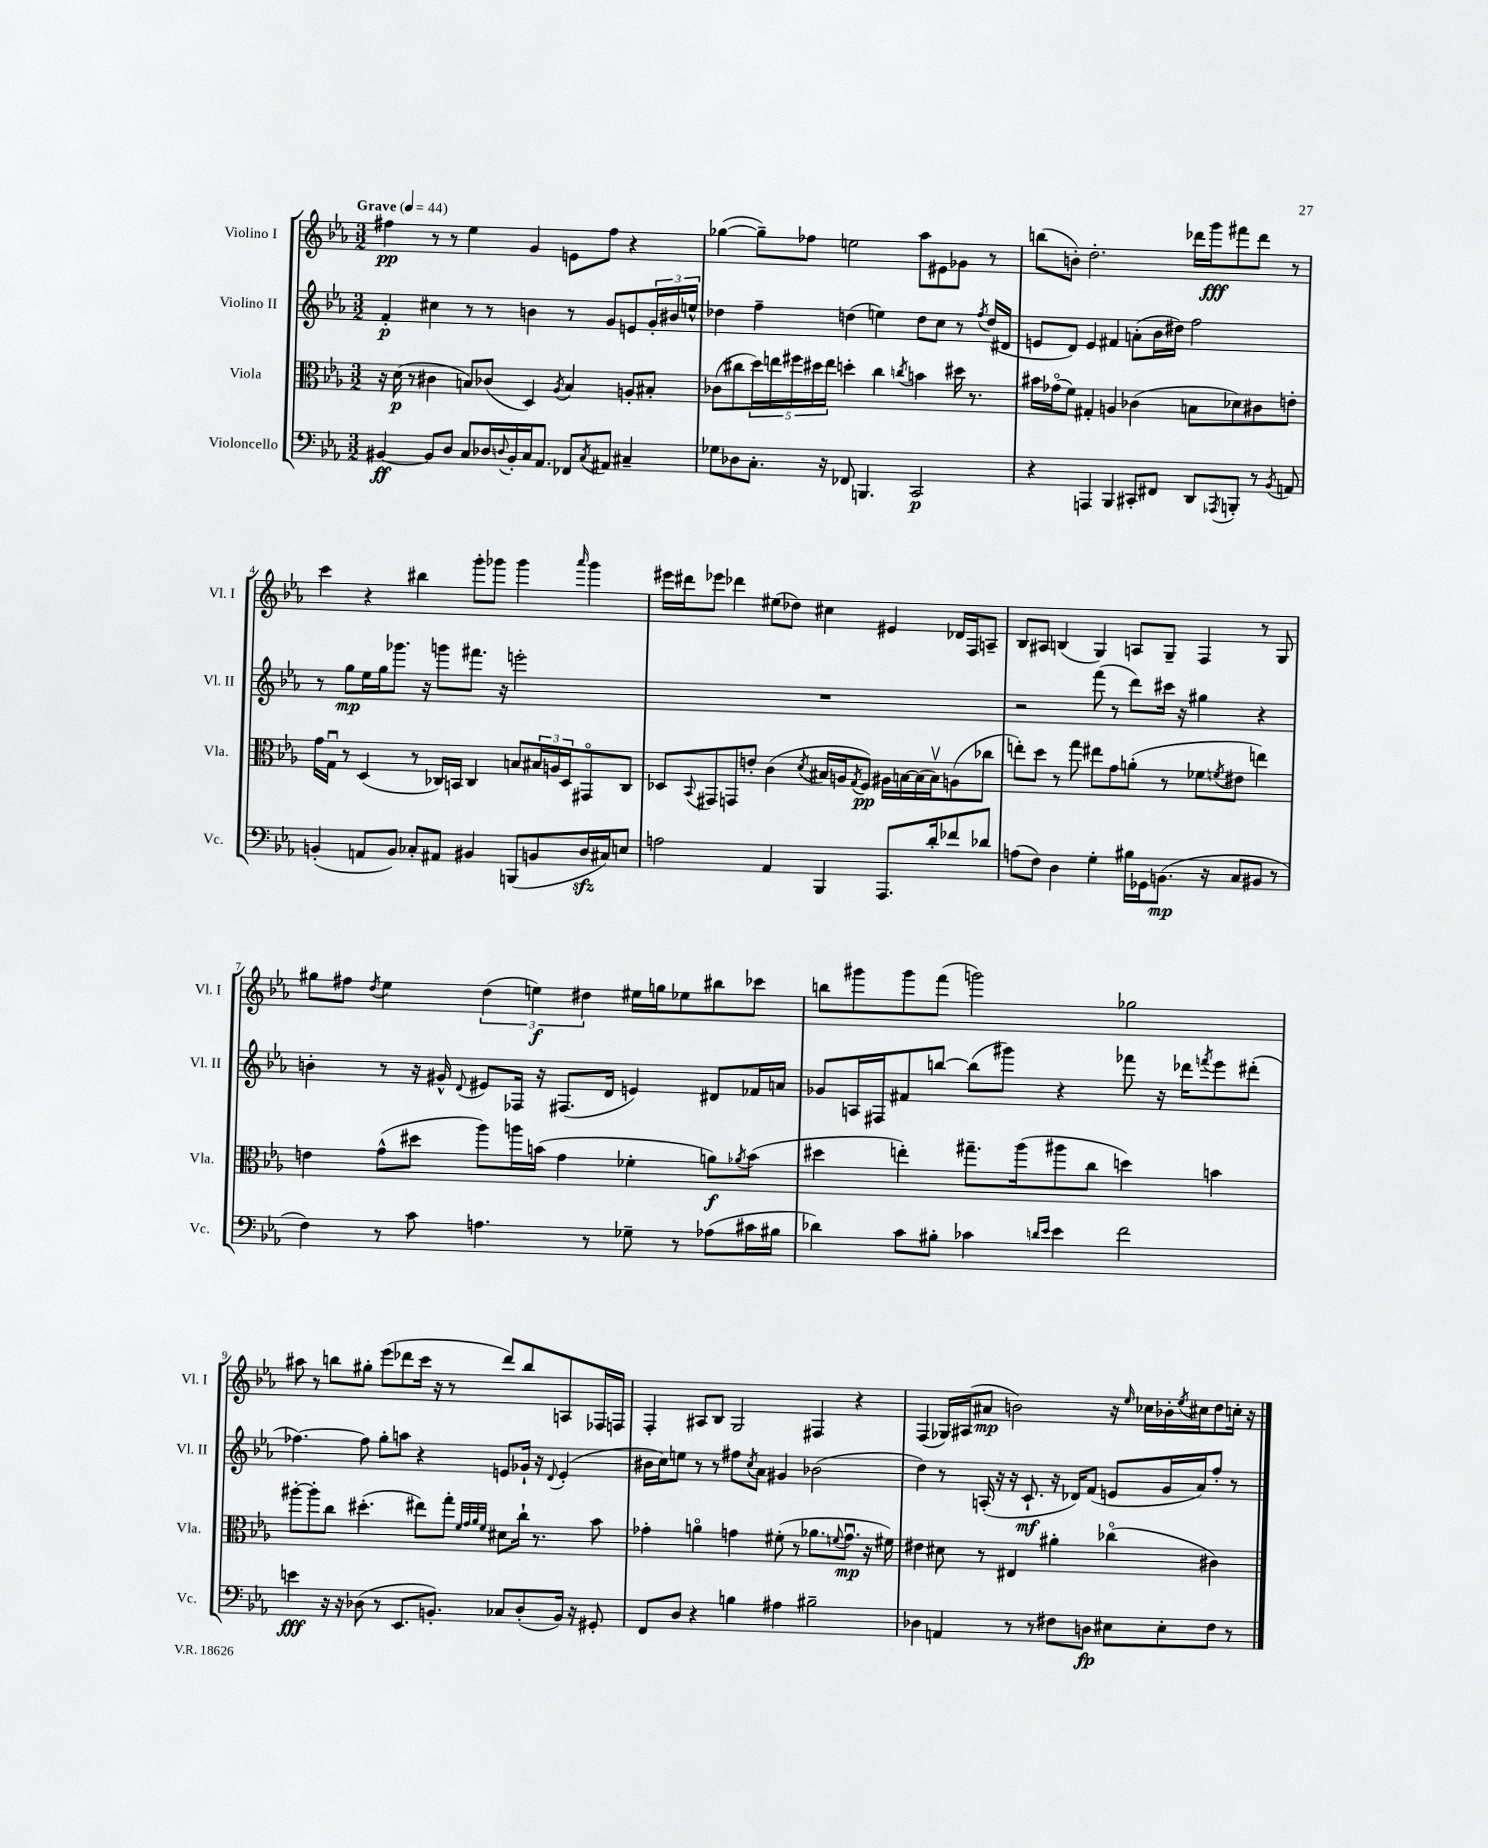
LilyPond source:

<<
\new StaffGroup <<
\new Staff = "s0" \with { instrumentName = "Violino I" shortInstrumentName = "Vl. I" } {
    \clef treble \key ees \major \numericTimeSignature \time 3/2 \tempo "Grave" 4 = 44
    fis''4\pp r8 r8 ees''4 g'4 e'8 fis''8 r4 |
    ges''4~( ges''8--) fes''8 e''2 aes''8 eis'8 ges'8 r8 |
    b''8( b'8-.) d''2.-. des'''16 g'''16\fff fis'''8 des'''8 r8 |
    c'''4 r4 bis''4 g'''8-. ges'''8 ges'''4 \grace { aes'''16 } ges'''4 |
    eis'''16 dis'''16 ees'''8 des'''4 eis''8( des''8) cis''4 eis'4 des'16 f16 a8-- |
    bes8 ais8 b4( g4) a8 g8-- f4 r8 g8 |
    gis''8 fis''8 \acciaccatura { d''8 } ees''4 \tuplet 3/2 { d''4( e''4\f) dis''4 } eis''16 g''16 ees''8 bis''8 ces'''8 |
    b''8 gis'''8 gis'''8 f'''8( g'''2) ges''2 |
    ais''8 r8 b''8 gis''8-. ees'''8( des'''8 c'''16 r16 r8 des'''8) b''8 a8 fes16 f16 |
    f4-. ais8 bes8 g2 fis4 r4 |
    f4( ges16) ais16( ais'8\mp b'2) r16 \grace { ees''16 } ces''16 bes'16-. \acciaccatura { ees''8 } cis''16 d''8 c''16-. r16 \bar "|." |
}
\new Staff = "s1" \with { instrumentName = "Violino II" shortInstrumentName = "Vl. II" } {
    \clef treble \key ees \major \numericTimeSignature \time 3/2
    f'4-.\p cis''4 r8 r8 b'4 r8 g'8 e'8 \tuplet 3/2 { g'16-. bis'16 e''16-^ } |
    des''4 f''4-- d''4( e''4) d''8 c''8 r8 \acciaccatura { f''8 } d''16( dis'16 |
    e'8 d'8) e'4 fis'4 a'8-.( bes'16 dis''16) f''2 |
    r8 g''8\mp ees''16 g''16 ges'''8. r16 g'''8 fis'''8. r16 e'''2-. |
    R1. |
    r2 f'''8( r8 d'''8) cis'''16 r16 gis''4 r4 |
    b'4-. r8 r16 gis'16-^ \appoggiatura { d'8 } eis'8 fes16 r16 fis8.( d'16 e'4) dis'8 fes'16 a'16 |
    ges'8 a16 fis16 fis'8 b''8~ b''8( gis'''8) r4 fes'''8 r16 des'''16 \acciaccatura { f'''8 } ees'''8 dis'''8-.( |
    fes''4.~) fes''8 g''8-. a''8 r4 e'8 ges'16-! r16 \appoggiatura { d'8 } e'4-.( |
    bis'16 c''16) e''8 r8 r8 fis''8 \acciaccatura { c''8 } aes'8 gis'4 bes'2( |
    d''4) r8 a16-.( r16 r16 c'8.-!\mf r16 des'16) f'8( e'8 g'16 aes'16) f''8-. r8 \bar "|." |
}
\new Staff = "s2" \with { instrumentName = "Viola" shortInstrumentName = "Vla." } {
    \clef alto \key ees \major \numericTimeSignature \time 3/2
    r16 d'16\p( r8 cis'4 b8) ces'8( d4) \acciaccatura { aes8 } b4 a8-. bis8-. |
    ces'8( cis''8 \tuplet 5/4 { d''16) e''16 fis''16 dis''16 e''16 } d''4-. cis''4 \acciaccatura { c''8 } b'4 dis''16 r8. |
    bis'16 ges'16\flageolet( f'8) gis4-. a4 ces'4( b8 des'8) cis'8 e'8-. |
    g'16 g16\downbow r8 d4( r8 ces16) b,16 ces4 b8 \tuplet 3/2 { bis16 a16 d16 } gis,8\flageolet ces8 |
    des8 \appoggiatura { bes,8 } gis,8 g,8 e'8-. c'4( \acciaccatura { d'8 } bis16 a16 \acciaccatura { g8 } f8\pp) ais16 b16~ b16( b16\upbow) a8( ces''8 |
    e''8-.) d''8 r8 g''8 eis''8 g'8 a'8-.( r8 fes'8 \acciaccatura { f'8 } eis'8 e''4) |
    e'4 g'8-^( dis''8 aes''8) a''16 b'16( g'4 fes'4-. a'8\f) \acciaccatura { aes'8 } b'8( |
    dis''4 e''4-.) gis''8.-- aes''16( ais''8 c''8 d''4) b'4 |
    ais''8~-. ais''8-. c''8 dis''4.-.( eis''8) g''8-. \grace { f'32 g'32 aes'32 f'32 } dis'8 c''16-! r8. bes'8 |
    ges'4-. a'4\flageolet g'4 fis'8-.( r8 aes'8. \appoggiatura { f'8 } g'8.\downbow\mp r16 fis'16) |
    eis'4 dis'8 r8 eis4 ais'4-. ces''4\flageolet( cis'4) \bar "|." |
}
\new Staff = "s3" \with { instrumentName = "Violoncello" shortInstrumentName = "Vc." } {
    \clef bass \key ees \major \numericTimeSignature \time 3/2
    bis,4~\ff bis,8 d8 c8 des16 \appoggiatura { d8 } bis,16-. c16 aes,8. fes,8 \acciaccatura { c8 } ais,8 cis4-- |
    ges8 des8 c8.-. r16 fes,8 b,,4. c,2\p |
    r4 a,,4 bes,,4 cis,8-. fis,8 d,8 \acciaccatura { aes,,8 } b,,8-. r8 \acciaccatura { bes,8 } a,8 |
    b,4-.( a,8 b,8) ces8-. ais,8 bis,4 b,,8( b,8 d16\sfz cis16) e8 |
    a2 aes,4 bes,,4 aes,,8. d'16-. fes'8 des'8 |
    a8( f8) d4 g4-. bis16 ges,16 b,8.\mp( r16 c8 bis,8 r8 |
    f4) r8 c'8 a4. r8 ges8-- r8 aes8( cis'16 bis16 |
    des'4) c'8 bis8-. ces'4 \grace { d'16 ees'16 } ees'4 f'2 |
    e'4\fff r16 r16 des8( r8 ees,8. b,8.-.) ces8 des8-.( b,16) r16 gis,8-. |
    f,8 d8 r4 b4 ais4 bis2-- |
    des4 a,4 r8 r8 fis8 d8\fp eis8 eis8-. fis8 r8 \bar "|." |
}
>>
>>
